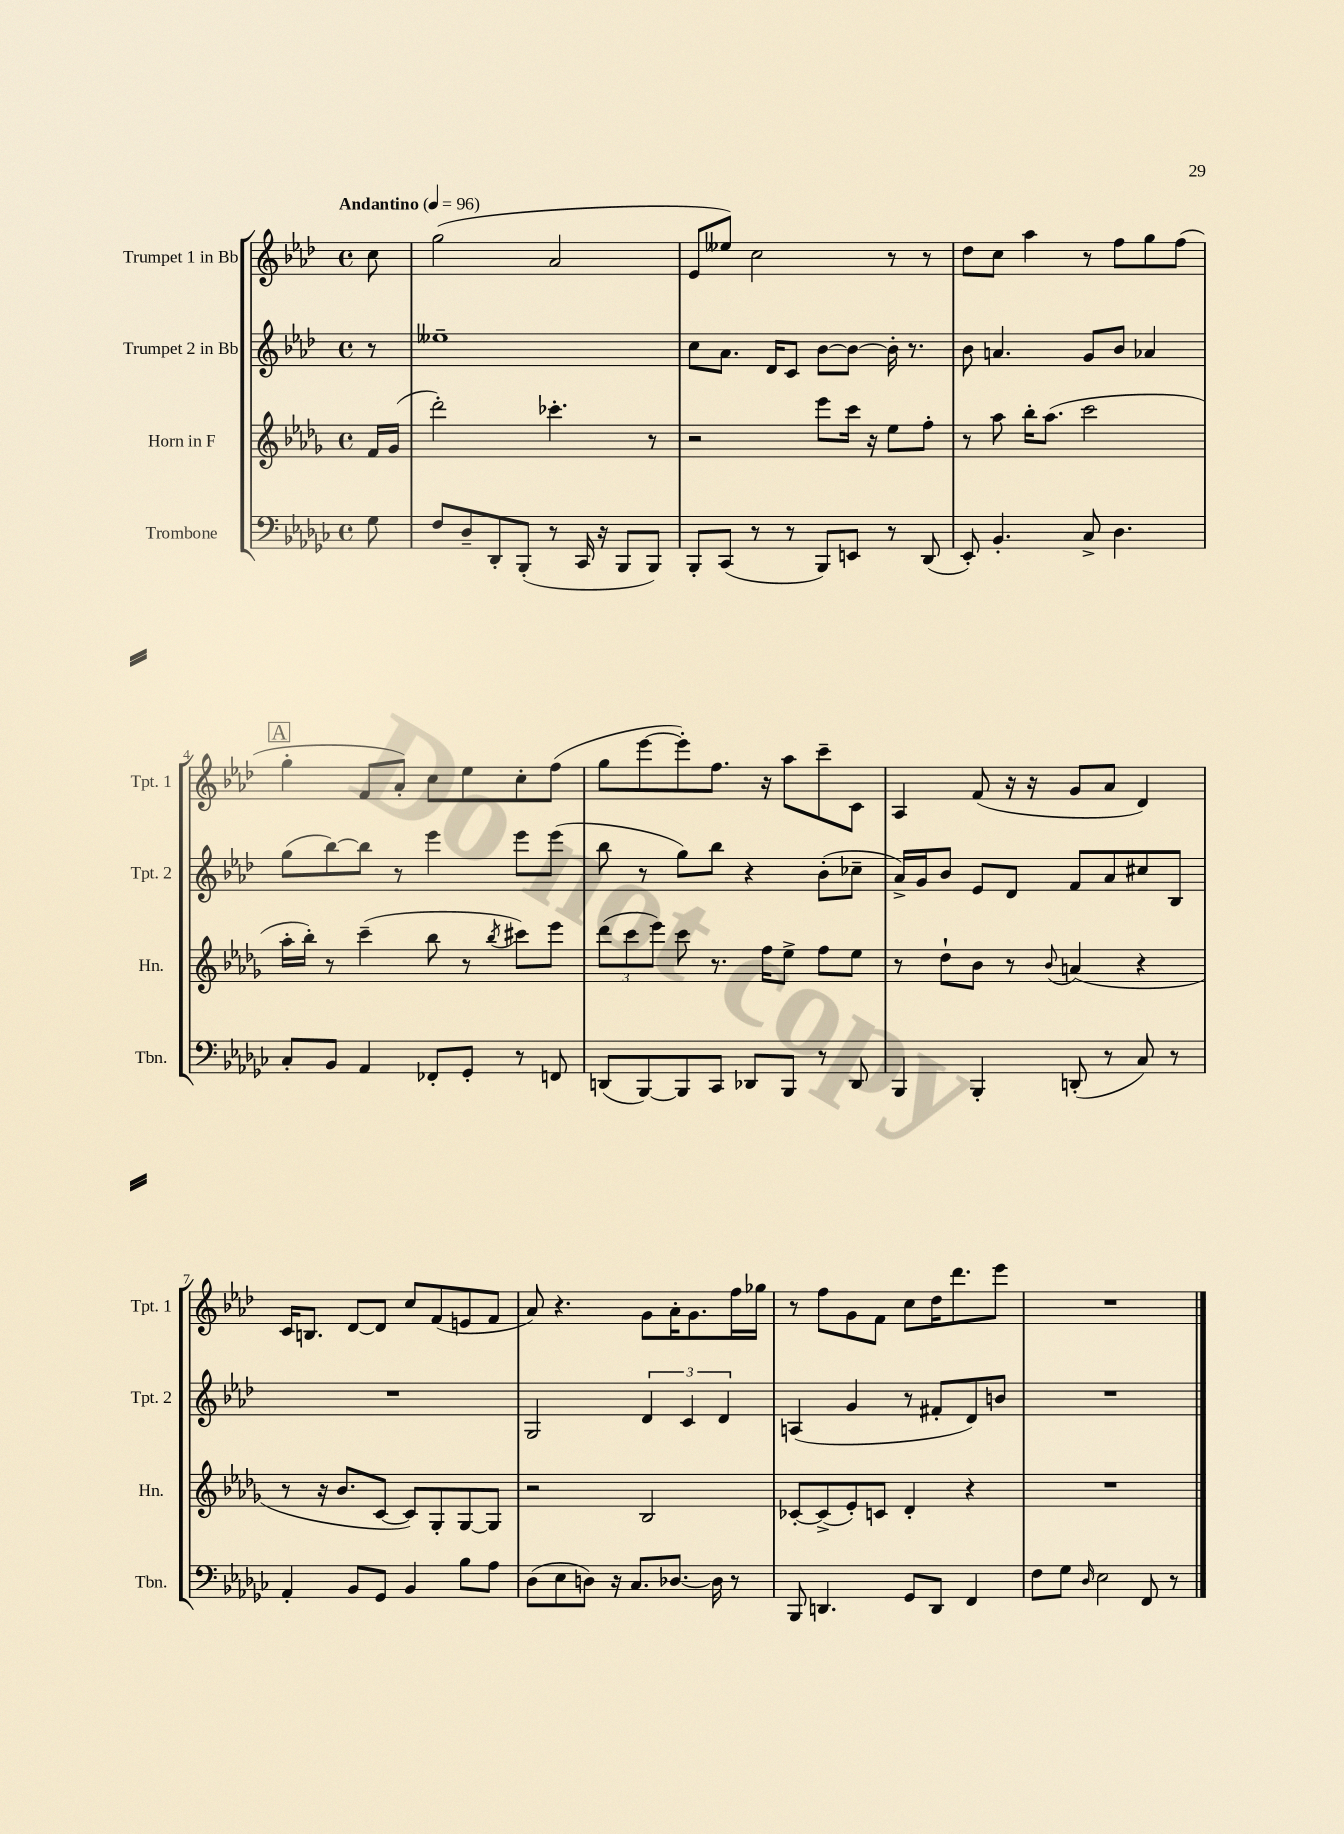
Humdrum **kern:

**kern	**kern	**kern	**kern
*part4	*part3	*part2	*part1
*staff4	*staff3	*staff2	*staff1
*I"Trombone	*I"Horn in F	*I"Trumpet 2 in Bb	*I"Trumpet 1 in Bb
*I'Tbn.	*I'Hn.	*I'Tpt. 2	*I'Tpt. 1
*clefF4	*clefG2	*clefG2	*clefG2
*k[b-e-a-d-g-c-]	*k[b-e-a-d-g-]	*k[b-e-a-d-]	*k[b-e-a-d-]
*M4/4	*M4/4	*M4/4	*M4/4
*met(c)	*met(c)	*met(c)	*met(c)
*MM96	*MM96	*MM96	*MM96
=	=	=	=
!	!	!	!LO:TX:a:B:t=Andantino
8G-\	16f/LL	8r	8cc\
.	(16g-/JJ	.	.
=1	=1	=1	=1
8F/L	2ddd-'\)	1ee--X~	(2gg\
8D-~/	.	.	.
8DD-'/	.	.	.
(8BBB-'/J	.	.	.
8r	4.ccc-X'\	.	2a-/
16CC-/	.	.	.
16r	.	.	.
8BBB-/L	.	.	.
8BBB-/J)	8r	.	.
=2	=2	=2	=2
8BBB-'/L	2r	8cc\L	8e-/L
(8CC-/J	.	8.a-\J	8ee--X/J)
8r	.	.	2cc\
.	.	16d-/KL	.
8r	.	8c/J	.
8BBB-/L)	8eee-\L	[8b-\L	.
8EEn/J	16ccc\Jk	8b-\J_	.
.	16r	.	.
8r	8ee-\L	16b-'\]	8r
.	.	8.r	.
(8DD-/	8ff'\J	.	8r
=3	=3	=3	=3
8EE-'/)	8r	8b-\	8dd-\L
4.BB-'/	8aa-\	4.an/	8cc\J
.	16bb-'\KL	.	4aa-\
.	(8.aa-\J	.	.
8C-^/	2ccc\	8g/L	8r
4.D-\	.	8b-/J	8ff\L
.	.	4a-X/	8gg\
.	.	.	(8ff\J
!!LO:LB:g=z
!!LO:REH:place=s1:t=A
=4	=4	=4	=4
8C-'/L	16aa-'\LL	(8gg\L	4gg'\
.	16bb-'\JJ)	.	.
8BB-/J	8r	[8bb-\)	.
4AA-/	(4ccc~\	8bb-\J]	8f/L
.	.	8r	8a-'/J)
8FF-X'/L	8bb-\	4eee-\	8cc\L
8GG-'/J	8r	.	8ee-\
.	8qbb-/	.	.
8r	8ccc#X\L)	8eee-\L	8cc'\
8FFn/	8eee-\J	(8eee-\J	(8ff\J
=5	=5	=5	=5
(8DDn/L	(12ddd-\L	8bb-\	8gg\L
.	12ccc\	.	.
[8BBB-/)	.	8r	[8eee-\
.	12eee-\J)	.	.
8BBB-/]	8ccc\	8gg\L)	8eee-'\])
8CC-/J	8.r	8bb-\J	8.ff\J
8DD-X/L	.	4r	.
.	16ff\KL	.	16r
8BBB-/J	8ee-^\J	.	8aa-\L
8r	8ff\L	(8b-'\L	8ccc~\
8DD-/	8ee-\J	8cc-X~\J	8c\J
=6	=6	=6	=6
4BBB-/	8r	16a-^/LL)	4A-/
.	.	16g/J	.
.	8dd-`\L	8b-/J	.
4BBB-'/	8b-\J	8e-/L	(8f/
.	8r	8d-/J	16r
.	.	.	16r
.	8qqb-/	.	.
(8DDn'/	(4an/	8f/L	8g/L
8r	.	8a-/	8a-/J
8C-/)	4r	8cc#X/	4d-/)
8r	.	8B-/J	.
!!LO:LB:g=z
=7	=7	=7	=7
4AA-'/	8r	1r	16c/KL
.	.	.	8.Bn/J
.	16r	.	.
.	8.b-/L	.	.
8BB-/L	.	.	[8d-/L
8GG-/J	[8c/J	.	8d-/J]
4BB-/	8c/L])	.	8cc/L
.	8G-'/	.	(8f/
8B-\L	[8G-/	.	8en/
8A-\J	8G-/J]	.	8f/J
=8	=8	=8	=8
(8D-\L	2r	2G/	8a-/)
8E-\	.	.	4.r
8Dn\J)	.	.	.
16r	.	.	.
8.C-/L	.	.	.
.	2B-/	6d-/	8g\L
[8.D-X/J	.	.	16a-'\K
.	.	6c/	.
.	.	.	8.g\
16D-\]	.	.	.
.	.	6d-/	.
8r	.	.	16ff\L
.	.	.	16gg-X\JJ
=9	=9	=9	=9
8BBB-/	[8c-X'/L	(4An/	8r
4.DDn/	(8c-^/]	.	8ff\L
.	8e-'/)	4g/	8g\
.	8cn/J	.	8f\J
8GG-/L	4d-'/	8r	8cc\L
8DD/J	.	8f#X'/L	16dd-\K
.	.	.	8.ddd-\
4FF/	4r	8d-/)	.
.	.	8bn/J	8eee-\J
=10	=10	=10	=10
8F\L	1r	1r	1r
8G-\J	.	.	.
16qqD-/	.	.	.
2E-\	.	.	.
8FF/	.	.	.
8r	.	.	.
==	==	==	==
*-	*-	*-	*-
